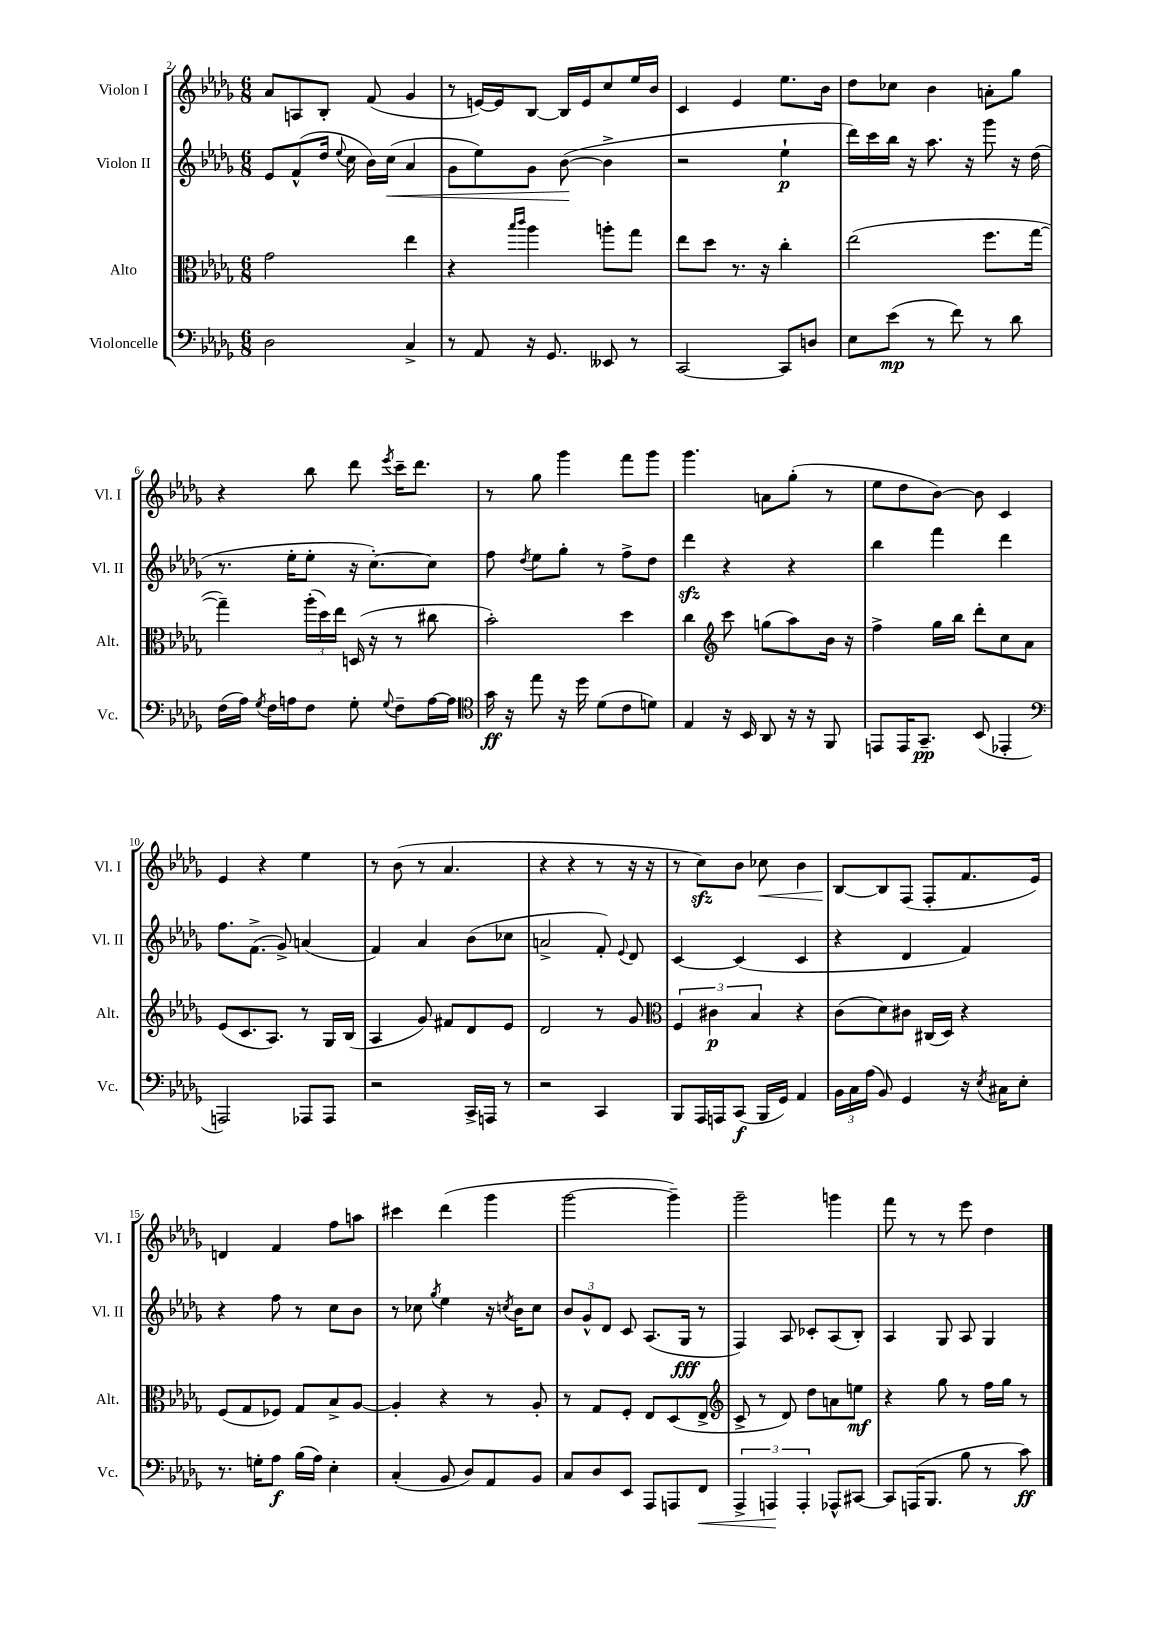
<<
\new StaffGroup <<
\new Staff = "s0" \with { instrumentName = "Violon I" shortInstrumentName = "Vl. I" } {
    \clef treble \key des \major \numericTimeSignature \time 6/8
    \autoBeamOff aes'8[ a8 bes8]-. f'8( ges'4 |
    r8 e'16[~) e'16 bes8]~ bes16[ e'16 c''8 ees''16 bes'16] |
    c'4 ees'4 ees''8.[ bes'16] |
    des''8[ ces''8] bes'4 a'8[-. ges''8] |
    r4 bes''8 des'''8 \acciaccatura { ees'''8 } c'''16[-- des'''8.] |
    r8 ges''8 ges'''4 f'''8[ ges'''8] |
    ges'''4. a'8[ ges''8]-.( r8 |
    ees''8[ des''8 bes'8]~) bes'8 c'4 |
    ees'4 r4 ees''4 |
    r8 bes'8( r8 aes'4. |
    r4 r4 r8 r16 r16 |
    r8 c''8[\sfz) bes'8] ces''8\< bes'4 |
    bes8[~\! bes8 f8]( f8[-. f'8. ees'16]) |
    d'4 f'4 f''8[ a''8] |
    cis'''4 des'''4( ges'''4 |
    ges'''2~ ges'''4--) |
    ges'''2-- g'''4 |
    f'''8 r8 r8 ees'''8 des''4 \bar "|." |
}
\new Staff = "s1" \with { instrumentName = "Violon II" shortInstrumentName = "Vl. II" } {
    \clef treble \key des \major \numericTimeSignature \time 6/8
    \autoBeamOff ees'8[ f'8-^( des''16] \appoggiatura { ees''8 } c''16 bes'16[) c''16]\<( aes'4 |
    ges'8[ ees''8) ges'8] bes'8~\!( bes'4-> |
    r2 ees''4-!\p |
    des'''16[) c'''16 bes''16] r16 aes''8. r16 ges'''8 r16 des''16( |
    r8. ees''16[-. ees''8]-. r16 c''8.[~-.) c''8] |
    f''8 \acciaccatura { des''8 } ees''8[ ges''8]-. r8 f''8[-> des''8] |
    des'''4\sfz r4 r4 |
    bes''4 f'''4 des'''4 |
    f''8.[ f'8.]->( ges'8->) a'4( |
    f'4) aes'4 bes'8[( ces''8] |
    a'2-> f'8-.) \appoggiatura { ees'8 } des'8 |
    c'4~ c'4( c'4 |
    r4 des'4 f'4) |
    r4 f''8 r8 c''8[ bes'8] |
    r8 ces''8 \acciaccatura { ges''8 } ees''4 r16 \acciaccatura { c''8 } bes'16[ c''8] |
    \tuplet 3/2 { bes'8[ ges'8-^ des'8] } c'8 aes8.[( ges16]\fff r8 |
    f4) aes8 ces'8[-. aes8( bes8]-.) |
    aes4 ges8 aes8 ges4 \bar "|." |
}
\new Staff = "s2" \with { instrumentName = "Alto" shortInstrumentName = "Alt." } {
    \clef alto \key des \major \numericTimeSignature \time 6/8
    \autoBeamOff ges'2 ees''4 |
    r4 \grace { bes''16[ c'''16] } aes''4 a''8[-. ges''8] |
    ees''8[ des''8] r8. r16 c''4-. |
    ees''2( f''8.[ ges''16]~ |
    ges''4--) \tuplet 3/2 { aes''16[-.( des''16) ees''16] } d16( r16 r8 cis''8 |
    bes'2-.) des''4 |
    c''4 \clef treble c'''8 g''8[( aes''8) bes'16] r16 |
    f''4-> ges''16[ bes''16] des'''8[-. c''8 aes'8] |
    ees'8[( c'8. aes8.]) r8 ges16[ bes16]( |
    aes4 ges'8) fis'8[ des'8 ees'8] |
    des'2 r8 ges'8 |
    \clef alto \tuplet 3/2 { f4 cis'4\p bes4 } r4 |
    c'8[( des'8) cis'8] cis16[( des16]) r4 |
    f8[( ges8 fes8]) ges8[ bes8-> aes8]~ |
    aes4-. r4 r8 aes8-. |
    r8 ges8[ f8]-. ees8[ des8( ees8]-> |
    \clef treble c'8-> r8 des'8) des''8[ a'8 e''8]\mf |
    r4 ges''8 r8 f''16[ ges''16] r8 \bar "|." |
}
\new Staff = "s3" \with { instrumentName = "Violoncelle" shortInstrumentName = "Vc." } {
    \clef bass \key des \major \numericTimeSignature \time 6/8
    \autoBeamOff des2 c4-> |
    r8 aes,8 r16 ges,8. eeses,8 r8 |
    c,2~ c,8[ d8] |
    ees8[ ees'8]\mp( r8 f'8) r8 des'8 |
    f16[( aes16]) \acciaccatura { ges8 } f16[ a16 f8] ges8-. \appoggiatura { ges8 } f8[-- a16~ a16] |
    \clef tenor ges'16\ff r16 ees''8 r16 des''16 des'8[( c'8 d'8]) |
    ees4 r16 bes,16 aes,8 r16 r16 f,8 |
    e,8[ e,16 ges,8.]--\pp bes,8( ees,4-. |
    \clef bass a,,2) aes,,8[ aes,,8] |
    r2 c,16[-> a,,16] r8 |
    r2 c,4 |
    bes,,8[ aes,,16 a,,16 c,8]\f( bes,,16[ ges,16]) aes,4 |
    \tuplet 3/2 { bes,16[ c16 aes16]( } bes,8) ges,4 r16 \acciaccatura { ees8 } cis16[ ees8]-. |
    r8. g16[-. aes8]\f bes16[( aes16]) ees4-. |
    c4-.( bes,8 des8[) aes,8 bes,8] |
    c8[ des8 ees,8] aes,,8[ a,,8 f,8]\< |
    \tuplet 3/2 { aes,,4-> a,,4\! a,,4-. } aes,,8[-^ cis,8]~ |
    cis,8[ a,,16( bes,,8.] bes8 r8 c'8\ff) \bar "|." |
}
>>
>>
\layout { \context { \Score currentBarNumber = #2 } }
